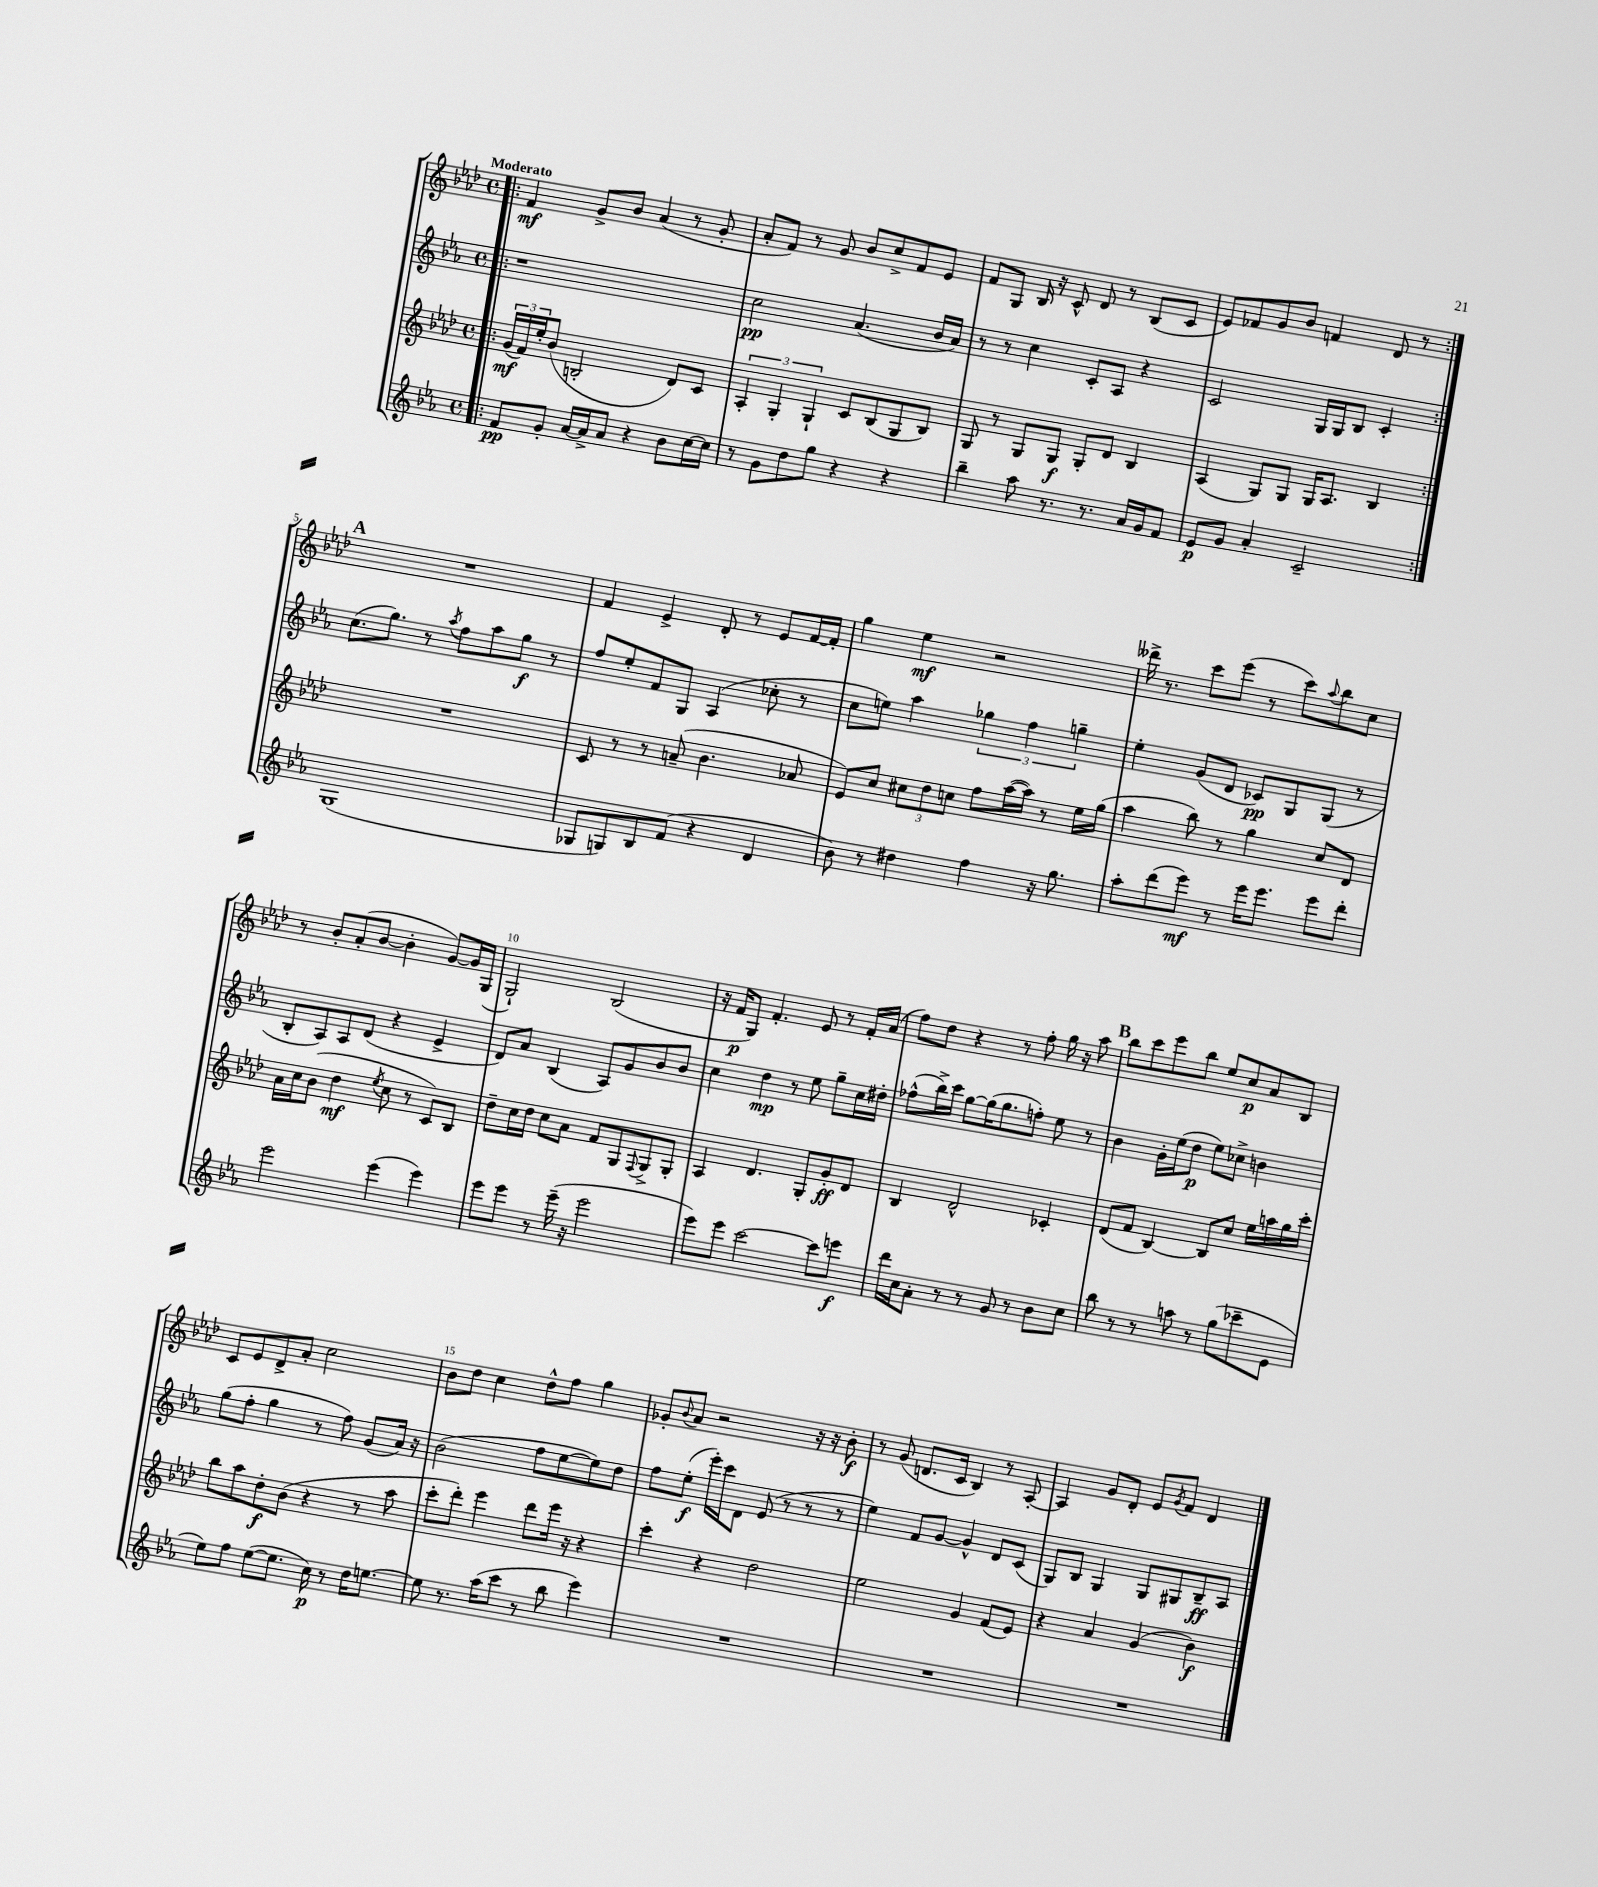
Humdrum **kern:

**kern	**kern	**kern	**kern
*staff4	*staff3	*staff2	*staff1
*clefG2	*clefG2	*clefG2	*clefG2
*k[b-e-a-]	*k[b-e-a-d-]	*k[b-e-a-]	*k[b-e-a-d-]
*M4/4	*M4/4	*M4/4	*M4/4
*met(c)	*met(c)	*met(c)	*met(c)
=!|:	=!|:	=!|:	=!|:
8f/L	(24g/LL	1r	4f/
.	24f/)	.	.
.	24ee-'/J	.	.
8g'/J	(8b-/J	.	.
[16a-/LL	2B'/	.	8g^/L
16a-^/]J	.	.	.
8a-/J	.	.	8b-/J
4r	.	.	(4a-/
8b-\L	8d-/L)	.	8r
[16cc\L	8c/J	.	8g'/
16cc\]JJ	.	.	.
=	=	=	=
8r	6A-'/	2cc\	8a-'/L
8g\L	.	.	8f/J)
.	6G'/	.	.
8dd\	.	.	8r
.	6G`/	.	.
8gg\J	.	.	8g/
4r	8c/L	(4.a-/	8b-/L
.	(8B-/	.	8cc^/
4r	8G/	.	8f/
.	8B-/J)	16b-/LL	8e-/J
.	.	16a-/JJ)	.
=	=	=	=
4bb-~\	8G/	8r	8f/L
.	8r	8r	8G/J
8aa-\	8G/L	4cc\	16B-/
.	.	.	16r
8.r	8G/J	.	8c^^/
.	8G'/L	8c'/L	8d-/
8.r	.	.	.
.	8d-/J	8A-/J	8r
16a-/LL	4B-/	4r	(8B-/L
16g/J	.	.	.
8f/J	.	.	8c/J
=	=	=	=
8e-/L	(4A-/	2c/	8e-/L)
8g/J	.	.	8f-/
4a-'/	8G/L)	.	8g/
.	8G/J	.	8b-/J
2c~/	16G/LK	16G/LL	4f/
.	8.A-/J	16G/J	.
.	.	8B-/J	.
.	4B-/	4c'/	8d-/
.	.	.	8r
=:|!	=:|!	=:|!	=:|!
(1G	1r	(8.cc\L	1r
.	.	8.gg\J)	.
.	.	8r	.
.	.	8qaa-/	.
.	.	8ff\L	.
.	.	8aa-\	.
.	.	8gg\J	.
.	.	8r	.
=	=	=	=
8G-/L	8c/	8ff/L	4f/
8G/)	8r	8ee-'/	.
8B-/	8r	8f/	4e-^/
(8f/J	(8a~/	8G/J	.
4r	4.b-\	(4A-/	8d-'/
.	.	.	8r
4d/	.	8cc-'\	8e-/L
.	8a-/	8r	[16f/L
.	.	.	16f'/]JJ
=	=	=	=
8b-\)	8e-/L)	8cc\L	4gg\
8r	8cc/J	8ee\J)	.
4dd#\	12cc#\L	4aa-\	4ee-\
.	12dd-\	.	.
.	12cc\J	.	.
4ff\	8ff\L	6gg-\	2r
.	([16aa-\L	.	.
.	.	6ff\	.
.	16aa-\]JJ)	.	.
16r	8r	.	.
8.gg\	.	.	.
.	.	6gg~\	.
.	16ee-\LL	.	.
.	(16gg\JJ	.	.
=	=	=	=
8aa-'\L	4aa-\	4ee-'\	16ddd--^\
.	.	.	8.r
(8ddd\	.	.	.
8eee-\J)	8bb-\)	(8g/L	8ccc\L
8r	8r	8d/J	(8eee-\J
16eee-\LK	4gg\	8c-/L)	8r
8.eee-\J	.	.	.
.	.	8G/	8ccc\L)
.	.	.	8qqaa-/
8eee-\L	8cc/L	(8G/J	8bb-\
8ddd'\J	8d-/J	8r	8cc\J
=	=	=	=
2eee-\	16a-\LL	8B-'/L	8r
.	16cc\J	.	.
.	(8b-\J	8A-/)	8b-'/L
.	4dd-\	8A-/	(8a-'/
.	.	(8d/J	[8b-/J
.	8qee-/	.	.
(4eee-\	8cc\	4r	4b-'\]
.	8r	.	.
4eee-\)	8c/L)	4e-^/	[8g/L)
.	8B-/J	.	16g/]L
.	.	.	(16G/JJ
=	=	=	=
8eee-\L	8dd-~\L	8d/L)	2G`/)
8eee-\J	16cc\L	8a-/J	.
.	16dd-\JJ	.	.
8r	8cc\L	(4B-/	.
(16eee-~\	8a-\J	.	.
16r	.	.	.
2eee-\	8f/L	8A-/L)	(2B-/
.	8G/	8g/	.
.	8qqF/	.	.
.	8G^/	8b-/	.
.	8G'/J	8b-/J	.
=	=	=	=
8eee-\L)	4A-/	4cc\	16r
.	.	.	16f/LK
8eee-\J	.	.	8G/J)
[2ccc\	4.d-/	4dd\	4.f'/
.	.	8r	.
.	8G'/L	8ee-\	8e-/
8ccc\]L	8g'/	8gg~\L	8r
8eee\J	8d-/J	16cc\L	16f'/LL
.	.	16dd#'\JJ	(16a-/JJ
=	=	=	=
16ddd\LL	4B-/	(8ff-^^\L	8ff\L)
16cc\J	.	.	.
8a-'\J	.	16bb-^\L)	8dd-\J
.	.	16ccc\JJ	.
8r	2d-^^/	[8gg\L	4r
8r	.	(16gg\]K	.
.	.	8.gg\	.
8g/	.	.	8r
8r	.	8ff'\J)	8ff'\
8b-\L	4c-'/	8ee-\	16gg\
.	.	.	16r
8cc\J	.	8r	8aa-\
=	=	=	=
8bb-\	(8d-/L	4b-\	8bb-\L
8r	8f/J	.	8ccc\
8r	[4B-/)	16g'\LL	8eee-\
.	.	(16ee-\J	.
8aa\	.	8dd\J	8bb-\J
8r	8B-/]L	8ee-\L)	8ee-/L
(8gg\L	8cc/J	8cc-^\J	8cc/
8ccc-~\	16ee-\LL	4b\	8a-/
.	16aa\	.	.
8e-\J	16gg\	.	8B-/J
.	16ccc'\JJ	.	.
=	=	=	=
8ee-\L)	8bb-\L	(8gg\L	8c/L
8ff\J	8aa-\	8ff'\J	8e-/
([8ee-\L	8dd-'\	4gg\	8d-^/
8.ee-\]J	(8b-\J	.	8a-'/J
.	4r	8r	2cc\
16cc\)	.	.	.
8r	.	8ff\)	.
16dd\LK	8r	(8g/L	.
[8.ee\J	.	.	.
.	8aa-\	16a-/Jk)	.
.	.	16r	.
=	=	=	=
8ee\]	8ccc'\L	(2b-\	8b-\L
8.r	8ddd-'\J)	.	8dd-\J
.	4eee-\	.	4cc\
(16aa-\LK	.	.	.
8ccc\J	.	.	.
8r	8ddd-\L	8ff\L	8dd-^^\L
8bb-\	16eee-\Jk	[8ee-\	8ff\J
.	16r	.	.
4eee-\)	4r	8ee-\])	4gg\
.	.	8dd\J	.
=	=	=	=
1r	4ccc'\	8ff\L	8g-'/L
.	.	.	8qqb-/
.	.	(8ee-'\J	8a-/J
.	4r	16eee-'\LL)	2r
.	.	16ccc\J	.
.	.	8d\J	.
.	2dd-\	(8e-/	.
.	.	8r	.
.	.	8r	16r
.	.	.	16r
.	.	8r	8b-'\
=	=	=	=
1r	2ee-\	4ee-\)	8r
.	.	.	(8g/
.	.	8f/L	8.d/L
.	.	[8g/J	.
.	.	.	16c/Jk
.	4g/	4g^^/]	4B-/)
.	(8f/L	8d/L	8r
.	8e-/J)	(8c/J	[8A-'/
=	=	=	=
1r	4r	8G/L)	4A-/]
.	.	8B-/J	.
.	4a-/	4G/	8g/L
.	.	.	8d-'/J
.	(4g/	8G/L	8e-/L
.	.	.	8qg/
.	.	8G#/	8f/J
.	4b-\)	8B-~/	4d-/
.	.	8A-/J	.
==	==	==	==
*-	*-	*-	*-
